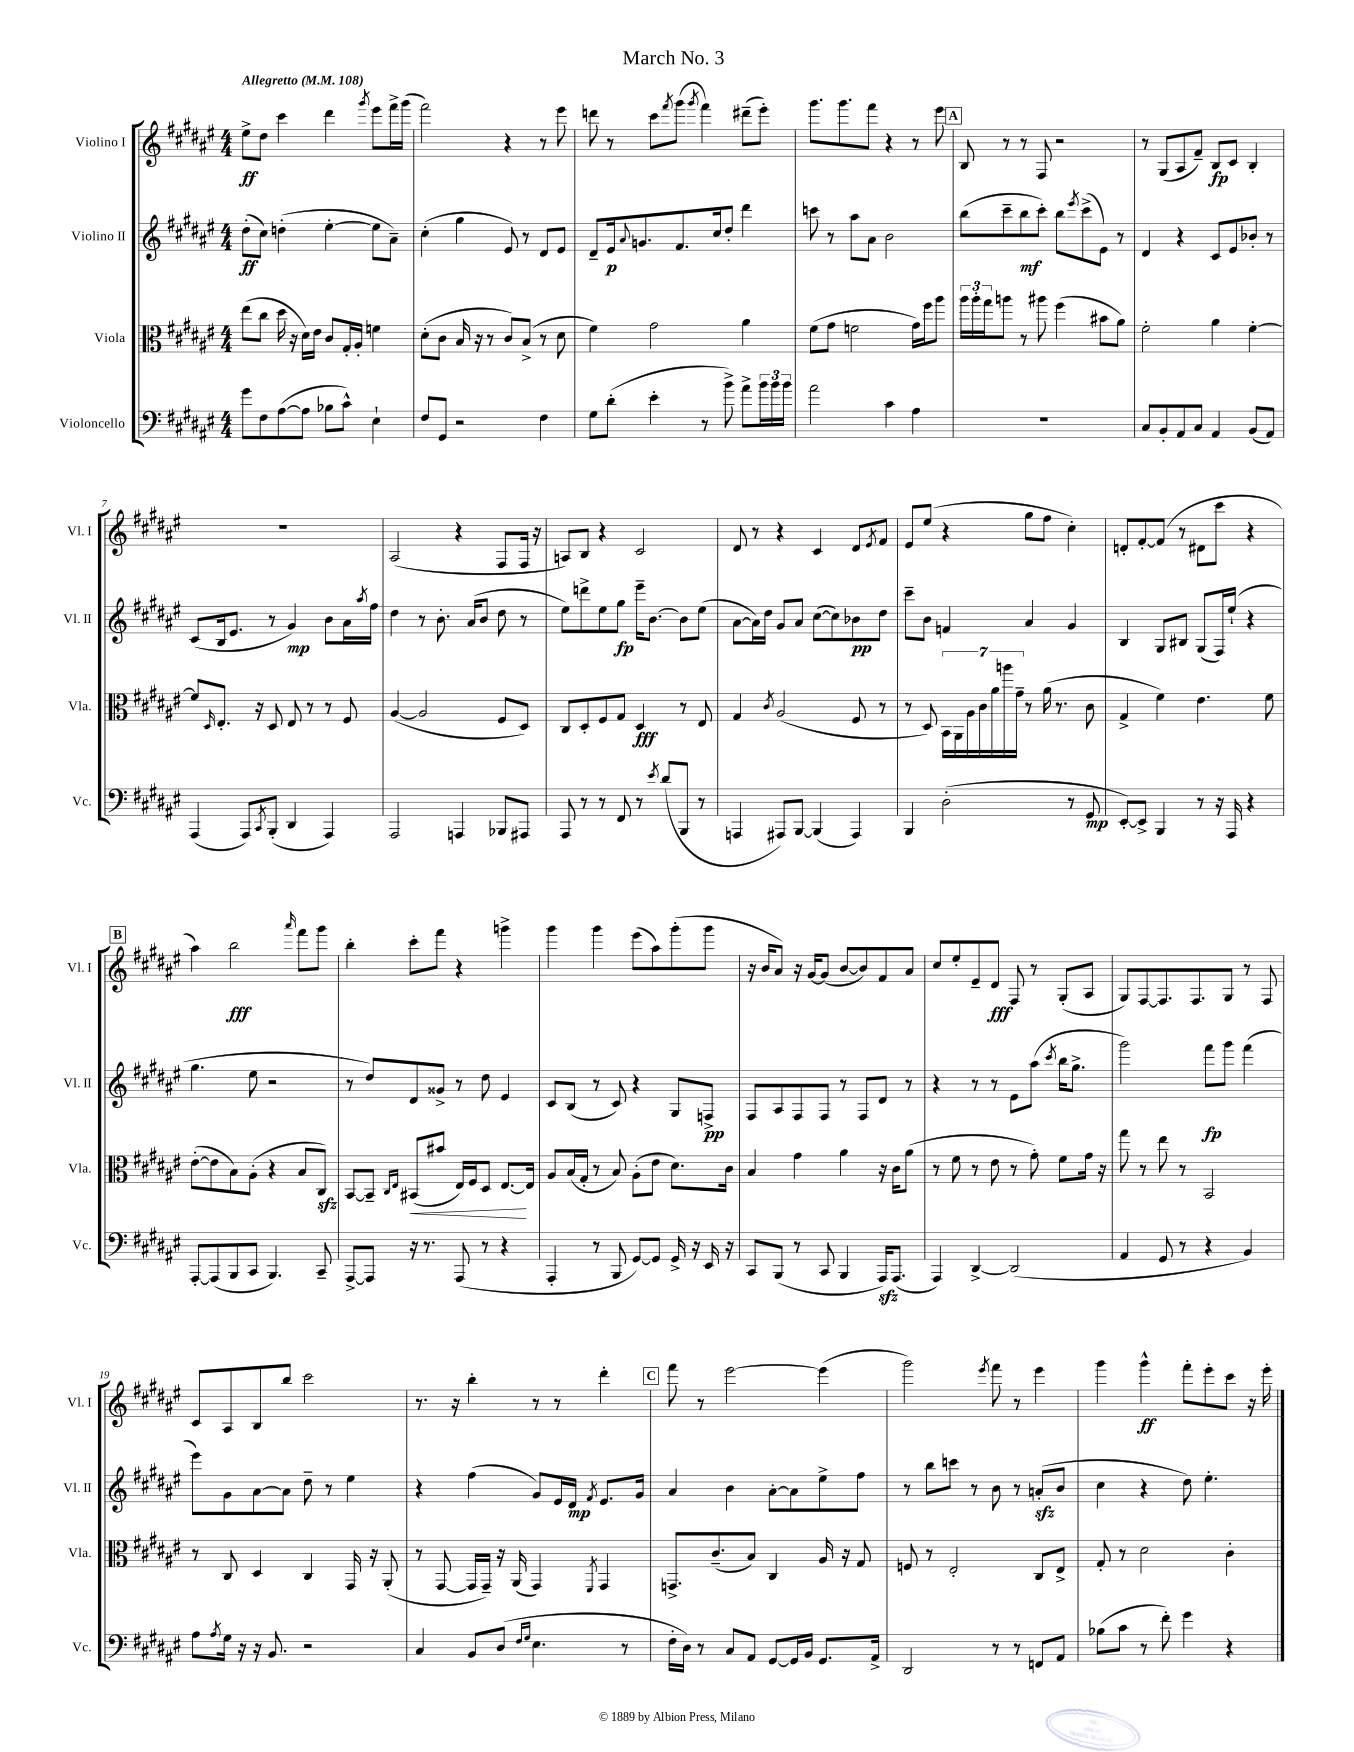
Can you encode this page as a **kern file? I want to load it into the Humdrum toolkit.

**kern	**dynam	**kern	**dynam	**kern	**dynam	**kern	**dynam
*part4	*part4	*part3	*part3	*part2	*part2	*part1	*part1
*staff4	*staff4	*staff3	*staff3	*staff2	*staff2	*staff1	*staff1
*I"Violoncello	*	*I"Viola	*	*I"Violino II	*	*I"Violino I	*
*I'Vc.	*	*I'Vla.	*	*I'Vl. II	*	*I'Vl. I	*
*clefF4	*	*clefC3	*	*clefG2	*	*clefG2	*
*k[f#c#g#d#a#e#]	*	*k[f#c#g#d#a#e#]	*	*k[f#c#g#d#a#e#]	*	*k[f#c#g#d#a#e#]	*
*M4/4	*	*M4/4	*	*M4/4	*	*M4/4	*
*MM108	*	*MM108	*	*MM108	*	*MM108	*
=1	=1	=1	=1	=1	=1	=1	=1
!	!	!	!	!	!	!LO:TX:a:B:t=Allegretto	!
8g#\L	.	(8ee#\L	.	(8dd#'\L	ff	8ee#^\L	ff
8F#\	.	8cc#\J	.	8cc#\J)	.	8dd#\J	.
([8A#\	.	16dd#\	.	(4ddn'\	.	4ccc#\	.
.	.	16r	.	.	.	.	.
8A#\J]	.	16d#\LL)	.	.	.	.	.
.	.	16e#\JJ	.	.	.	.	.
8B-X\L	.	8c#/L	.	[4ee#'\	.	4ddd#\	.
8c#^^\J)	.	16G#'/L	.	.	.	.	.
.	.	16A#'/JJ	.	.	.	.	.
.	.	.	.	.	.	8qggg#/	.
4E#`\	.	4fn\	.	8ee#\L]	.	8eee#\L	.
.	.	.	.	8a#~\J)	.	16fff#^\L	.
.	.	.	.	.	.	(16ggg#\JJ	.
=2	=2	=2	=2	=2	=2	=2	=2
8F#/L	.	(8d#'\L	.	(4cc#'\	.	2fff#\)	.
8GG#/J	.	8c#\J	.	.	.	.	.
2r	.	16B/	.	4gg#\	.	.	.
.	.	16r	.	.	.	.	.
.	.	8r	.	.	.	.	.
.	.	8c#/L)	.	8e#/)	.	4r	.
.	.	(8B^/J	.	8r	.	.	.
4F#\	.	8r	.	8d#/L	.	8r	.
.	.	8d#\	.	8e#/J	.	8eee#\	.
=3	=3	=3	=3	=3	=3	=3	=3
8G#\L	.	4f#\)	.	8d#~/L	.	8dddn\	.
(8d#'\J	.	.	.	16e#/k	p	8r	.
.	.	.	.	8qqa#/	.	.	.
.	.	.	.	8.gn/	.	.	.
4e#'\	.	2g#\	.	.	.	8ccc#\L	.
.	.	.	.	.	.	8qfff#/	.
.	.	.	.	8.f#/	.	(8ggg#\J	.
.	.	.	.	.	.	8qggg#/	.
8r	.	.	.	.	.	4fff#\)	.
.	.	.	.	16cc#/k	.	.	.
8b^\)	.	.	.	8dd#'/J	.	.	.
8a#^\L	.	4a#\	.	4ddd#\	.	(8ddd#X~\L	.
24b\L	.	.	.	.	.	8eee#'\J)	.
24b\	.	.	.	.	.	.	.
24b\JJ	.	.	.	.	.	.	.
=4	=4	=4	=4	=4	=4	=4	=4
2a#\	.	(8f#\L	.	8cccn\	.	8.ggg#\L	.
.	.	8g#\J	.	8r	.	.	.
.	.	.	.	.	.	8.ggg#\	.
.	.	2fn\	.	8aa#\L	.	.	.
.	.	.	.	8a#\J	.	8fff#\J	.
4c#\	.	.	.	2b\	.	4r	.
4A#\	.	16g#\LL)	.	.	.	8r	.
.	.	16ff#\J	.	.	.	.	.
.	.	8aa#\J	.	.	.	8eee#\	.
!!LO:REH:place=s1:t=A
=5	=5	=5	=5	=5	=5	=5	=5
1r	.	24aa#\LL	.	(8bb\L	.	8B/	.
.	.	24aa#'\	.	.	.	.	.
.	.	24gg#\J	.	.	.	.	.
.	.	8aan\J	.	8ccc#~\	.	8r	.
.	.	8r	.	8bb\	mf	8r	.
.	.	8aa#X\	.	8ccc#'\J)	.	8F#/	.
.	.	(4ff#\	.	8bb\L	.	2r	.
.	.	.	.	8qeee#/	.	.	.
.	.	.	.	(8ccc#^\	.	.	.
.	.	8b#X\L	.	8e#\J)	.	.	.
.	.	8a#\J)	.	8r	.	.	.
=6	=6	=6	=6	=6	=6	=6	=6
8C#/L	.	2f#'\	.	4d#/	.	8r	.
8BB'/	.	.	.	.	.	(8G#/L	.
8AA#/	.	.	.	4r	.	8A#/	.
8C#/J	.	.	.	.	.	8f#~/J)	.
4AA#/	.	4a#\	.	8c#/L	.	8B/L	fp
.	.	.	.	8e#/	.	8c#/J	.
(8BB/L	.	[4f#'\	.	8b-X'/J	.	4B'/	.
8AA#/J)	.	.	.	8r	.	.	.
!!LO:LB:g=z
=7	=7	=7	=7	=7	=7	=7	=7
(4AAA#/	.	8f#/L]	.	(8c#/L	.	1r	.
.	.	16qqD#/	.	.	.	.	.
.	.	8.E#'/J	.	16B/k	.	.	.
.	.	.	.	8.e#/J	.	.	.
8AAA#/L)	.	.	.	.	.	.	.
.	.	16r	.	.	.	.	.
8qCC#/	.	.	.	.	.	.	.
(8BBB'/J	.	8D#/	.	8r	.	.	.
4DD#/	.	8E#/	.	4g#/)	mp	.	.
.	.	8r	.	.	.	.	.
4AAA#/)	.	8r	.	8b\L	.	.	.
.	.	8F#/	.	16a#\L	.	.	.
.	.	.	.	8qaa#/	.	.	.
.	.	.	.	16ff#\JJ	.	.	.
=8	=8	=8	=8	=8	=8	=8	=8
2AAA#/	.	([4A#/	.	4dd#\	.	(2A#/	.
.	.	2A#/]	.	8r	.	.	.
.	.	.	.	8.b'\	.	.	.
4AAAn/	.	.	.	.	.	4r	.
.	.	.	.	(16a#/KL	.	.	.
.	.	.	.	8b/J	.	.	.
8BBB-X/L	.	8F#/L	.	8dd#\	.	8F#/L	.
8AAA#X/J	.	8D#/J)	.	8r	.	16F#/Jk	.
.	.	.	.	.	.	16r	.
=9	=9	=9	=9	=9	=9	=9	=9
8AAA#/	.	8C#/L	.	8ee#\L)	.	8An/L)	.
8r	.	8D#'/	.	8dddn^\	.	8B/J	.
8r	.	8F#/	.	8ee#\	.	4r	.
8FF#/	.	8G#/J	.	8gg#\J	fp	.	.
8r	.	4D#/	fff	16eee#~\KL	.	2c#/	.
.	.	.	.	[8.b\J	.	.	.
8qe#/	.	.	.	.	.	.	.
(8d#/L	.	.	.	.	.	.	.
8BBB/J	.	8r	.	8b\L]	.	.	.
8r	.	8E#/	.	(8ee#\J	.	.	.
=10	=10	=10	=10	=10	=10	=10	=10
4AAAn/	.	4G#/	.	[8a#\L	.	8d#/	.
.	.	.	.	16a#\L])	.	8r	.
.	.	.	.	16dd#\JJ	.	.	.
.	.	8qc#/	.	.	.	.	.
8AAA#X/L)	.	(2A#/	.	8g#/L	.	4r	.
[8BBB/J	.	.	.	8a#/J	.	.	.
(4BBB/]	.	.	.	([8cc#\L	.	4c#/	.
.	.	.	.	8cc#\])	.	.	.
4AAA#/)	.	8F#/	.	8b-X\	pp	8d#/L	.
.	.	.	.	.	.	8qe#/	.
.	.	8r	.	8dd#\J	.	8f#/J	.
=11	=11	=11	=11	=11	=11	=11	=11
4BBB/	.	8r	.	8ccc#~\L	.	8e#/L	.
.	.	8D#/)	.	8b\J	.	(8ee#/J	.
(2D#'\	.	28BB\LL	.	4fn/	.	4r	.
.	.	28AA#\	.	.	.	.	.
.	.	28A#\	.	.	.	.	.
.	.	28c#\	.	.	.	.	.
.	.	28a#\	.	.	.	.	.
.	.	28aan\	.	.	.	.	.
.	.	28g#~\JJ	.	.	.	.	.
.	.	8r	.	4a#/	.	8gg#\L	.
.	.	(16a#\	.	.	.	8ff#\J	.
.	.	8.r	.	.	.	.	.
8r	.	.	.	4g#/	.	4cc#'\)	.
8GG#/	mp	8c#\	.	.	.	.	.
=12	=12	=12	=12	=12	=12	=12	=12
[8EE#'/L)	.	4G#^/	.	4B/	.	8dn'/L	.
8EE#^/J]	.	.	.	.	.	[8f#'/	.
4BBB/	.	4f#\)	.	8G#/L	.	(8f#/J]	.
.	.	.	.	8B#X/J	.	8r	.
8r	.	4.e#\	.	(8G#/L	.	8d#X\L	.
16r	.	.	.	16F#/L)	.	8ccc#\J	.
16AAA#/	.	.	.	(16ee#`/JJ	.	.	.
4r	.	.	.	4r	.	4r	.
.	.	8f#\	.	.	.	.	.
!!LO:LB:g=z
!!LO:REH:place=s1:t=B
=13	=13	=13	=13	=13	=13	=13	=13
[8AAA#'/L	.	([8e#'\L	.	4.gg#\	.	4aa#\)	.
(8AAA#/]	.	8e#\]	.	.	.	.	.
8BBB/	.	8B\)	.	.	.	2bb\	fff
8CC#/J	.	(8A#'\J	.	8ee#\	.	.	.
4.BBB/)	.	4r	.	2r	.	.	.
.	.	.	.	.	.	16qqaaa#/	.
.	.	8B/L	.	.	.	8fff#\L	.
8CC#~/	.	8C#zz/J)	.	.	.	8ggg#\J	.
=14	=14	=14	=14	=14	=14	=14	=14
[8AAA#^/L	.	[8BB/L	.	8r	.	4bb'\	.
8AAA#/J]	.	8BB~/J]	.	8dd#/L)	.	.	.
.	.	16qqC#/LL	.	.	.	.	.
.	.	16qqE#/JJ	.	.	.	.	.
!	!	!	!LO:HP:b	!	!	!	!
16r	.	(8BB#X/L	<	8d#/	.	8ccc#'\L	.
8.r	.	.	.	.	.	.	.
.	.	8b#X/J	.	8g##X^/J	.	8fff#\J	.
(8AAA#/	.	16E#/LL)	.	8r	.	4r	.
.	.	16F#/J	.	.	.	.	.
8r	.	8D#/J	.	8dd#\	.	.	.
4r	.	[8.E#/L	.	4e#/	.	4gggn^\	.
.	.	16E#/Jk]	[	.	.	.	.
=15	=15	=15	=15	=15	=15	=15	=15
4AAA#'/	.	8A#/L	.	8c#/L	.	4ggg#\	.
.	.	(16B/L	.	(8B/J	.	.	.
.	.	16G#'/JJ	.	.	.	.	.
8r	.	8r	.	8r	.	4ggg#\	.
8BBB/	.	8B/)	.	8c#/)	.	.	.
[8GG#/L)	.	(8A#'\L	.	4r	.	(8eee#\L	.
8GG#/J]	.	8e#\J	.	.	.	8aa#\)	.
16GG#^/	.	8.d#\L)	.	8G#/L	.	(8ggg#'\	.
16r	.	.	.	.	.	.	.
16EE#/	.	.	.	8Fn^/J	pp	8ggg#\J	.
16r	.	16c#\Jk	.	.	.	.	.
=16	=16	=16	=16	=16	=16	=16	=16
8CC#/L	.	4B/	.	8F#/L	.	16r	.
.	.	.	.	.	.	16b/KL	.
(8BBB/J	.	.	.	8A#/	.	8a#/J)	.
8r	.	4g#\	.	8F#/	.	16r	.
.	.	.	.	.	.	[16g#/KL	.
8CC#/	.	.	.	8F#/J	.	(8g#/J]	.
4BBB/	.	4a#\	.	8r	.	[8b/L	.
.	.	.	.	8F#/L	.	8b/])	.
16AAA#zz/KL)	.	16r	.	8d#/J	.	8f#/	.
(8.AAA#/J	.	16c#\KL	.	.	.	.	.
.	.	(8a#\J	.	8r	.	8a#/J	.
=17	=17	=17	=17	=17	=17	=17	=17
4AAA#/)	.	8r	.	4r	.	8cc#/L	.
.	.	8f#\	.	.	.	8ee#'/	.
[4DD#^/	.	8r	.	8r	.	8e#~/	.
.	.	8e#\	.	8r	.	8d#/J	fff
(2DD#/]	.	8r	.	8e#\L	.	8F#/	.
.	.	8g#'\)	.	(8aa#\J	.	8r	.
.	.	.	.	8qccc#/	.	.	.
.	.	8f#\L	.	16bb\KL	.	(8G#'/L	.
.	.	.	.	8.gg#^\J	.	.	.
.	.	16g#\Jk	.	.	.	8A#/J	.
.	.	16r	.	.	.	.	.
=18	=18	=18	=18	=18	=18	=18	=18
4AA#/	.	8gg#\	.	2ggg#\)	.	8G#/L)	.
.	.	8r	.	.	.	[8F#/	.
8GG#/	.	8ee#\	.	.	.	8.F#/]	.
8r	.	8r	.	.	.	.	.
.	.	.	.	.	.	8.F#/	.
4r	.	2BB/	.	8fff#\L	fp	.	.
.	.	.	.	8ggg#\J	.	8G#/J	.
4BB/)	.	.	.	(4fff#\	.	8r	.
.	.	.	.	.	.	8F#/	.
!!LO:LB:g=z
=19	=19	=19	=19	=19	=19	=19	=19
8A#\L	.	8r	.	8eee#\L)	.	8c#/L	.
8qA#/	.	.	.	.	.	.	.
16G#\Jk	.	8C#/	.	8g#\	.	8A#/	.
16r	.	.	.	.	.	.	.
16r	.	4D#/	.	[8a#\	.	8B/	.
8.BB/	.	.	.	.	.	.	.
.	.	.	.	8a#\J]	.	8bb/J	.
2r	.	4C#/	.	8dd#~\	.	2ccc#\	.
.	.	.	.	8r	.	.	.
.	.	16GG#/	.	4ee#\	.	.	.
.	.	16r	.	.	.	.	.
.	.	(8AA#'/	.	.	.	.	.
=20	=20	=20	=20	=20	=20	=20	=20
4C#/	.	8r	.	4r	.	8.r	.
.	.	[8GG#/	.	.	.	.	.
.	.	.	.	.	.	16r	.
8BB/L	.	16GG#/LL]	.	(4ff#\	.	4bb'\	.
.	.	16GG#~/JJ)	.	.	.	.	.
(8D#/J	.	16r	.	.	.	.	.
.	.	(16AA#/	.	.	.	.	.
16qqF#/LL	.	.	.	.	.	.	.
16qqG#/JJ	.	.	.	.	.	.	.
4.E#\	.	4GG#/)	.	8g#/L)	.	8r	.
.	.	.	.	16e#/L	.	8r	.
.	.	.	.	16d#/JJ	mp	.	.
.	.	8qFF#/	.	8qf#/	.	.	.
.	.	4GG#/	.	8.e#/L	.	4ddd#'\	.
8r	.	.	.	.	.	.	.
.	.	.	.	16g#/Jk	.	.	.
!!LO:REH:place=s1:t=C
=21	=21	=21	=21	=21	=21	=21	=21
16F#'\LL	.	8.GGn^/L	.	4a#/	.	8fff#\	.
16D#\JJ)	.	.	.	.	.	.	.
8r	.	.	.	.	.	8r	.
.	.	(8.c#~/	.	.	.	.	.
8C#/L	.	.	.	4b\	.	[2eee#\	.
8AA#/J	.	8B/J)	.	.	.	.	.
[8GG#/L	.	4C#/	.	[8a#'\L	.	.	.
16GG#/L]	.	.	.	8a#\]	.	.	.
16BB/JJ	.	.	.	.	.	.	.
8.GG#/L	.	16A#/	.	8ee#^\	.	(4eee#\]	.
.	.	16r	.	.	.	.	.
.	.	8G#/	.	8ff#\J	.	.	.
16AA#^/Jk	.	.	.	.	.	.	.
=22	=22	=22	=22	=22	=22	=22	=22
2DD#/	.	8Fn/	.	8r	.	2ggg#\)	.
.	.	8r	.	8bb\L	.	.	.
.	.	2E#'/	.	8cccn\J	.	.	.
.	.	.	.	8r	.	.	.
.	.	.	.	.	.	8qeee#/	.
8r	.	.	.	8b\	.	8fff#\	.
8r	.	.	.	8r	.	8r	.
8FFn/L	.	8C#/L	.	(8anzz'/L	.	4eee#\	.
8AA#/J	.	8E#^/J	.	8b/J	.	.	.
=23	=23	=23	=23	=23	=23	=23	=23
(8B-X\L	.	8G#'/	.	4cc#\	.	4ggg#\	.
8c#\J	.	8r	.	.	.	.	.
8r	.	2d#\	.	4r	.	4ggg#^^\	ff
8f#'\)	.	.	.	.	.	.	.
4g#\	.	.	.	8dd#\)	.	8fff#'\L	.
.	.	.	.	4.ee#'\	.	8eee#'\	.
4r	.	4c#'\	.	.	.	8ccc#\J	.
.	.	.	.	.	.	16r	.
.	.	.	.	.	.	16eee#'\	.
==	==	==	==	==	==	==	==
*-	*-	*-	*-	*-	*-	*-	*-
